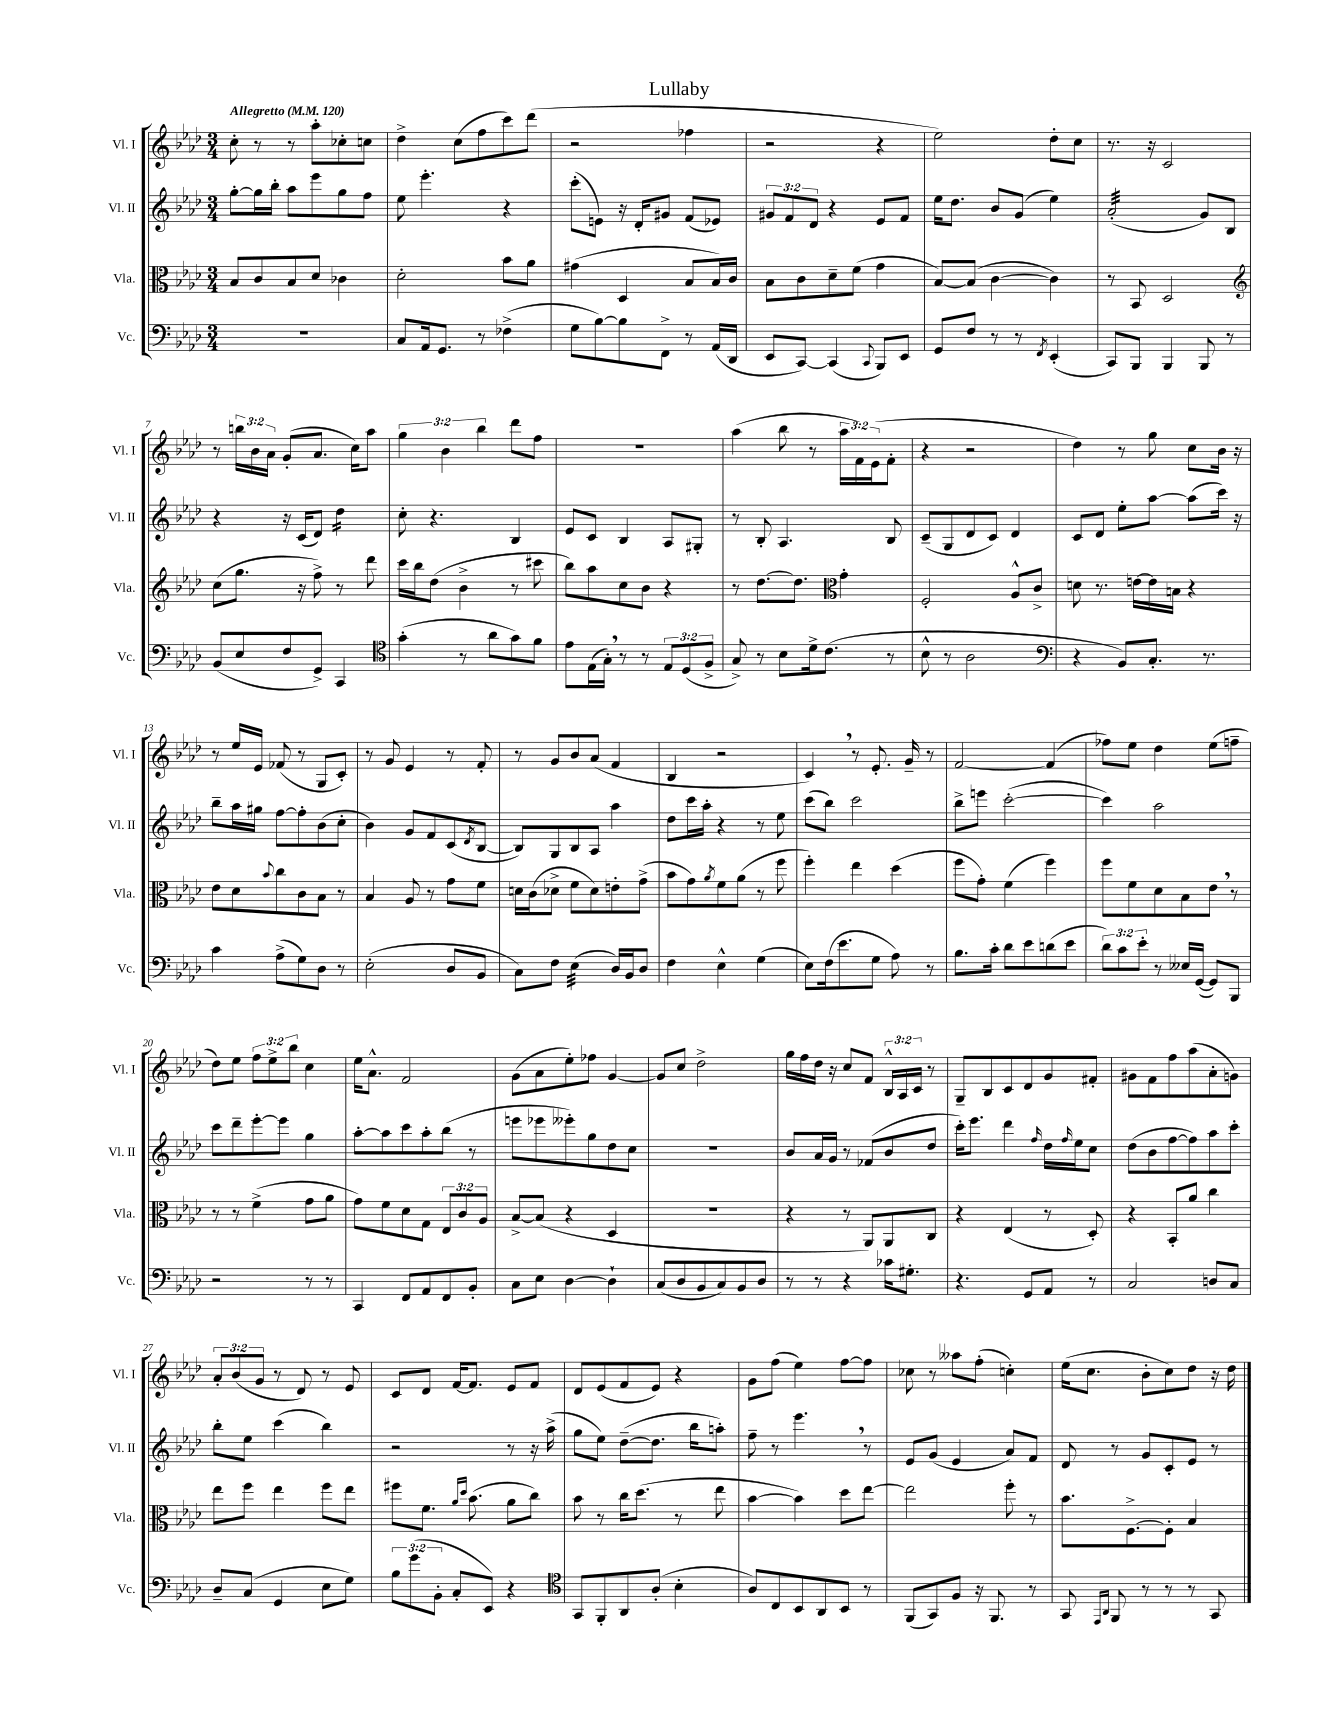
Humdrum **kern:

**kern	**kern	**kern	**kern
*staff4	*staff3	*staff2	*staff1
*clefF4	*clefC3	*clefG2	*clefG2
*k[b-e-a-d-]	*k[b-e-a-d-]	*k[b-e-a-d-]	*k[b-e-a-d-]
*M3/4	*M3/4	*M3/4	*M3/4
*MM120	*MM120	*MM120	*MM120
2.r	8B-	[8gg'	8cc'
.	8c	16gg]	8r
.	.	16bb-'	.
.	8B-	8aa-	8r
.	8d-	8eee-	8aa-'
.	4c-	8gg	8cc-'
.	.	8ff	8cc
=	=	=	=
8C	2d-'	8ee-	4dd-^
16AA-	.	4.eee-'	.
8.GG	.	.	.
.	.	.	(8cc
8r	.	.	8ff
(4F-^	8b-	4r	8ccc)
.	8a-	.	(8ddd-
=	=	=	=
8G	(4g#	(8ccc'	2r
[8B-)	.	8e)	.
8B-]	4D-	16r	.
.	.	16d-'	.
8FF^	.	8g#	.
8r	8B-	(8f	4ff-
(16AA-	16B-)	8e-)	.
16DD-	16c	.	.
=	=	=	=
8EE-	8B-	12g#	2r
.	.	12f	.
[8CC)	8c	.	.
.	.	12d-	.
(4CC]	8d-~	4r	.
.	(8f	.	.
8qqCC	.	.	.
8BBB-)	4g	8e-	4r
8EE-	.	8f	.
=	=	=	=
8GG	[8B-)	16ee-	2ee-)
.	.	8.dd-	.
8F	(8B-]	.	.
8r	[4c	8b-	.
8r	.	(8g	.
8qFF	.	.	.
(4EE-'	4c])	4ee-)	8dd-'
.	.	.	8cc
=	=	=	=
8CC)	8r	(2a-'	8.r
8BBB-	8BB-	.	.
.	.	.	16r
4BBB-	2D-	.	2c
8BBB-	.	8g)	.
8r	.	8B-	.
=	=	=	=
*	*clefG2	*	*
(8BB-	(8cc	4r	8r
8E-	8.gg	.	24bb
.	.	.	24b-
.	.	.	24a-
8F	.	16r	(8g'
.	16r	(16c	.
8GG^)	8ff^)	8d-)	8.a-
4CC	8r	4dd-	.
.	.	.	16cc)
.	8ddd-	.	8aa-
=	=	=	=
*clefC4	*	*	*
(4g'	16ccc	8cc'	6gg
.	16bb-	.	.
.	(8dd-	4.r	.
.	.	.	6b-
8r	4b-^	.	.
.	.	.	6bb-
8a-	.	.	.
8g)	8r	4B-	8ddd-
8f	8ccc#	.	8ff
=	=	=	=
8e-	8bb-)	8e-	2.r
(16E-	8aa-	8c	.
16G')	.	.	.
8r	8cc	4B-	.
8r	8b-	.	.
12E-	4r	8A-	.
(12D-	.	.	.
.	.	8G#'	.
12F^	.	.	.
=	=	=	=
8G^)	8r	8r	(4aa-
8r	[8.dd-	8B-'	.
8B-	.	4.A-	8bb-
.	8.dd-]	.	.
16d-^	.	.	8r
(8.c	.	.	.
*	*clefC3	*	*
.	4g'	.	24aa-
.	.	.	24f)
.	.	.	(24e-
8r	.	8B-	8f'
=	=	=	=
8B-^^	2F'	(8c~	4r
8r	.	8G	.
2A-	.	8d-	2r
.	.	8c)	.
.	8A-^^	4d-	.
.	8c^	.	.
=	=	=	=
*clefF4	*	*	*
4r	8d	8c	4dd-)
.	8.r	8d-	.
8BB-)	.	8ee-'	8r
.	[16e	.	.
8.C'	16e]	[8aa-	8gg
.	16B	.	.
.	4r	(8aa-]	8cc
8.r	.	.	.
.	.	16ccc)	16b-
.	.	16r	16r
=	=	=	=
4c	8e-	8bb-~	8r
.	8d-	16aa-	16ee-
.	.	16gg#	16e-
.	8qqb-	.	.
(8A-^	8cc	[8ff	(8f-
8G)	8c	8ff']	8r
8D-	8B-	(8b-	8G
8r	8r	8cc'	8c')
=	=	=	=
(2E-'	4B-	4b-)	8r
.	.	.	8g
.	8A-	8g	4e-
.	8r	8f	.
8D-	8g	(8c	8r
.	.	8qd-	.
8BB-	8f	[8B-	8f'
=	=	=	=
8C)	16d	8B-])	8r
.	(16c	.	.
8F	8d-^	8G	8g
(4E-	8f	8B-	8b-
.	8d-)	8A-	(8a-
16D-)	8e'	4aa-	4f
16BB-	.	.	.
8D-	(8g^	.	.
=	=	=	=
4F	8b-	8dd-	4B-
.	8g)	16ccc	.
.	.	16aa-'	.
.	8qa-	.	.
4E-^^	8f	4r	2r
.	(8a-	.	.
(4G	8r	8r	.
.	8ff	8ee-	.
=	=	=	=
8E-)	4ff')	(8ccc	4c)
(16F	.	8bb-)	.
8.e-	.	.	.
.	4ee-	2ccc	8r
8G	.	.	8.e-'
8A-)	(4dd-	.	.
.	.	.	16g~
8r	.	.	8r
=	=	=	=
8.B-	8ff	8bb-^	[2f
.	8g')	8eee	.
16c'	.	.	.
8d-	(4f	([2ccc'	.
8e-	.	.	.
(8d	4ff)	.	(4f]
8e-	.	.	.
=	=	=	=
12d-)	8ff	4ccc])	8ff-)
12c	.	.	.
.	8f	.	8ee-
12e-'	.	.	.
8r	8d-	2aa-	4dd-
16E--	8B-	.	.
([16GG	.	.	.
8GG])	8e-	.	(8ee-
8BBB-	8r	.	8ff~
=	=	=	=
2r	8r	8ccc	8dd-)
.	8r	8ddd-~	8ee-
.	(4f^	[8eee-'	12ff
.	.	.	12ee-^
.	.	8eee-]	.
.	.	.	12bb-
8r	8g	4gg	4cc
8r	8a-	.	.
=	=	=	=
4CC	8g)	[8aa-'	16ee-
.	.	.	8.a-^^
.	8f	8aa-]	.
8FF	8d-	8ccc	2f
8AA-	8G	8aa-'	.
8FF	12E-	(8bb-	.
.	12c	.	.
8BB-'	.	8r	.
.	12A-	.	.
=	=	=	=
8C	[8B-^	8eee	(8g
8E-	(8B-]	8eee-	8a-
[4D-	4r	8eee--')	8ee-')
.	.	8gg	8ff-
4D-`]	4D-	8dd-	[4g
.	.	8cc	.
=	=	=	=
(8C	2.r	2.r	8g]
8D-	.	.	8cc
8BB-	.	.	2dd-^
8C)	.	.	.
8BB-	.	.	.
8D-	.	.	.
=	=	=	=
8r	4r	8b-	16gg
.	.	.	16ff
8r	.	16a-	16dd-
.	.	16g	16r
4r	8r	8r	8cc
.	8AA-)	(8f-	8f
16c-	8AA-	8b-	24B-^^
.	.	.	24A-
8.G#'	.	.	.
.	.	.	24c
.	8C	8dd-	8r
=	=	=	=
4.r	4r	16ccc')	8G~
.	.	8.eee-	.
.	.	.	8B-
.	(4E-	4ddd-	8c
8GG	.	.	8d-
.	.	16qqff	.
8AA-	8r	16dd-	8g
.	.	16qqff	.
.	.	16ee-	.
8r	8D-')	8cc	8f#'
=	=	=	=
2C	4r	(8dd-	8g#
.	.	8b-	8f
.	8BB-'	[8ff	8ff
.	8a-	8ff])	(8aa-
8D	4cc	8aa-	8a-'
8C	.	8ccc'	8g)
=	=	=	=
8D-~	8ee-	8bb-'	12a-'
.	.	.	(12b-
(8C	8ff	8ee-	.
.	.	.	12g
4GG	4ee-	(4ccc	8r
.	.	.	8d-)
8E-	8ff	4bb-)	8r
8G)	8ee-	.	8e-
=	=	=	=
12B-	8ff#	2r	8c
(12g	.	.	.
.	8.f	.	8d-
12BB-'	.	.	.
8C'	.	.	[16f
.	16qqa-	.	.
.	16qqdd-	.	.
.	(8.b-	.	8.f]
8EE-)	.	.	.
4r	8a-	8r	8e-
.	8cc)	16r	8f
.	.	(16aa-^	.
=	=	=	=
*clefC4	*	*	*
8GG	8b-	8gg	8d-
8FF'	8r	8ee-)	(8e-
8AA-	16cc	([8dd-~	8f
.	(8.dd-	.	.
(8A-'	.	8.dd-]	8e-)
4B-'	8r	.	4r
.	.	16bb-	.
.	8ee-	8aa')	.
=	=	=	=
8A-)	[4b-	8ff~	8g
8C	.	8r	(8ff
8BB-	4b-])	4.eee-	4ee-)
8AA-	.	.	.
8BB-	8dd-	.	[8ff
8r	[8ee-	8r	8ff]
=	=	=	=
(8FF	2ee-]	8e-	8cc-
8GG)	.	(8g	8r
8F	.	4e-	8aa--
16r	.	.	(8ff'
8.FF	.	.	.
.	8ff'	8a-)	4cc')
8r	8r	8f	.
=	=	=	=
8GG	8.b-	8d-	(16ee-
.	.	.	8.cc
16qqEE-	.	.	.
16qqAA-	.	.	.
8FF	.	8r	.
.	[8.F^	.	.
8r	.	8g	8b-'
8r	8F']	8c'	8cc)
8r	4B-	8e-	8dd-
8GG	.	8r	16r
.	.	.	16dd-
==	==	==	==
*-	*-	*-	*-
